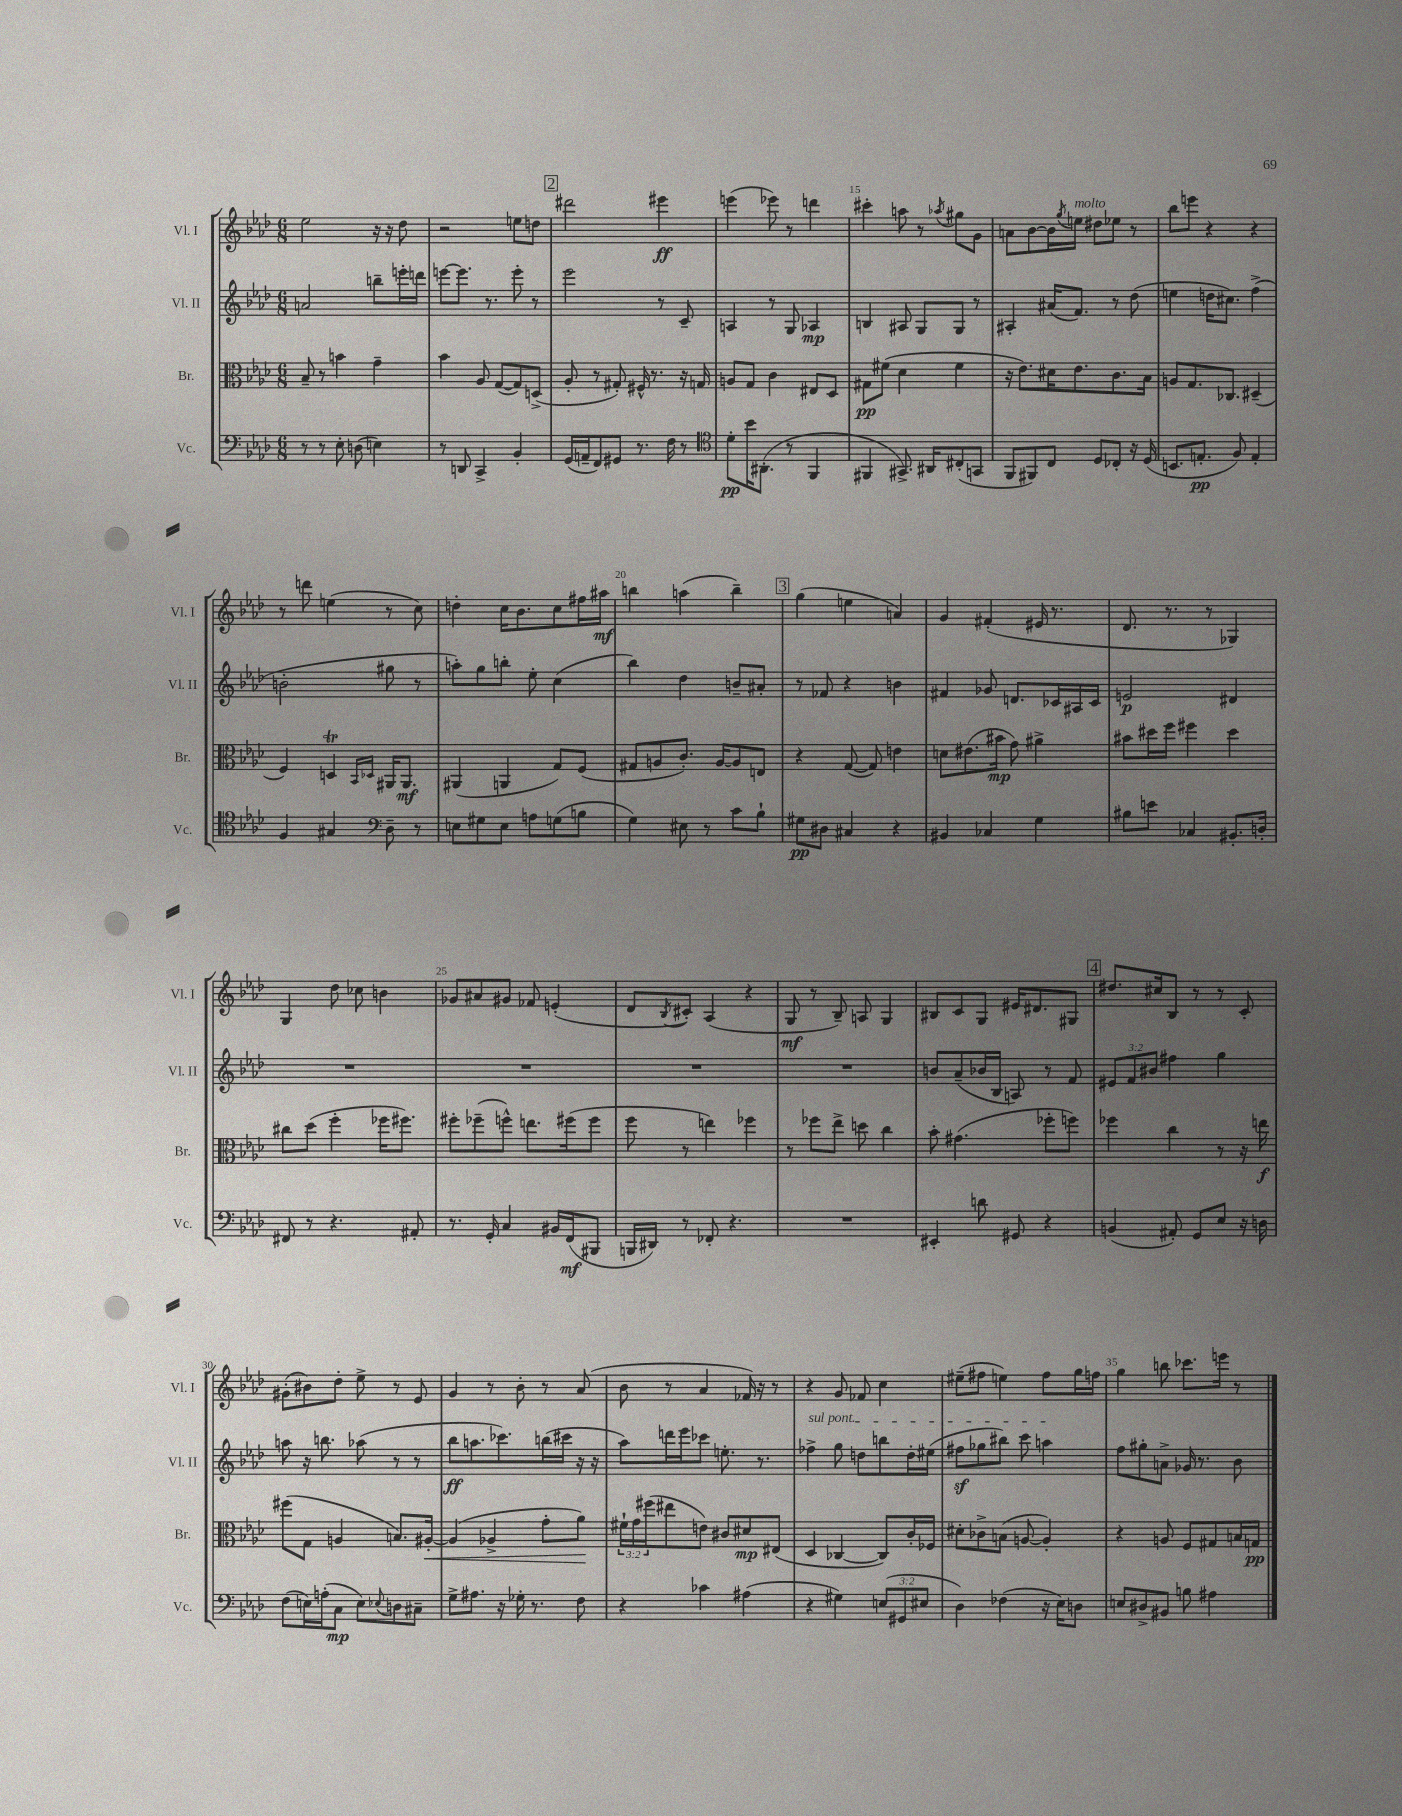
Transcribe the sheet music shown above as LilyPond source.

<<
\new StaffGroup <<
\new Staff = "s0" \with { instrumentName = "Vl. I" shortInstrumentName = "Vl. I" } {
    \clef treble \key aes \major \numericTimeSignature \time 6/8
    ees''2 r16 r16 des''8 |
    r2 e''8 d''8 |
    \mark \markup { \box "2" } dis'''2 eis'''4\ff |
    e'''4( ees'''8) r8 d'''4 |
    cis'''4-. a''8 r8 \acciaccatura { aes''8 } gis''8 g'8 |
    a'8 bes'8~ bes'16 \acciaccatura { g''8 } e''16^\markup { \italic "molto" } dis''8 ees''8 r8 |
    bes''8 e'''8 r4 r4 |
    r8 d'''8 e''4( r8 c''8) |
    d''4-. c''16 bes'8. c''8 fis''16 ais''16\mf |
    b''4 a''4( b''4--) |
    \mark \markup { \box "3" } g''4( e''4 a'4) |
    g'4 fis'4-.( eis'16 r8. |
    des'8. r8. r8 ges4) |
    g4 des''8 ces''8 b'4 |
    ges'8 ais'8 gis'8 fes'8 e'4-.( |
    des'8 \acciaccatura { bes8 } cis'8-.) aes4( r4 |
    g8\mf r8 bes8--) a8 g4 |
    bis8 c'8 g8 eis'16 dis'8. gis8 |
    \mark \markup { \box "4" } dis''8. cis''16 bes8 r8 r8 c'8-. |
    gis'8-.( bis'8) des''8-. ees''8-> r8 ees'8 |
    g'4 r8 bes'8-. r8 aes'8( |
    bes'8 r8 aes'4 fes'16) r16 r8 |
    r4 g'8 fes'8 c''4 |
    eis''8--( fis''8 e''4) fis''8 g''16 f''16 |
    g''4 b''8 ces'''8. e'''16 r8 \bar "|." |
}
\new Staff = "s1" \with { instrumentName = "Vl. II" shortInstrumentName = "Vl. II" } {
    \clef treble \key aes \major \numericTimeSignature \time 6/8 \override Staff.TupletNumber.text = #tuplet-number::calc-fraction-text
    a'2 b''8-- e'''16-. d'''16 |
    e'''8~ e'''8. r8. e'''8-. r8 |
    \mark \markup { \box "2" } ees'''2 r8 c'8-- |
    a4 r8 g8 aes4\mp |
    b4 ais8 g8 g8 r8 |
    ais4-. ais'16( f'8.) r8 des''8( |
    e''4 d''16 cis''8.) f''4->( |
    b'2-. gis''8 r8 |
    a''8-.) g''8 b''8-. ees''8-. c''4( |
    bes''4) des''4 b'8-- ais'8-. |
    \mark \markup { \box "3" } r8 fes'8 r4 b'4 |
    fis'4 ges'8 d'8. ces'16 ais16 ces'16 |
    e'2\p dis'4 |
    R2. |
    R2. |
    R2. |
    R2. |
    b'8 aes'8--( bes'16 bes16 a8) r8 f'8 |
    \mark \markup { \box "4" } \tuplet 3/2 { eis'8 f'8 bis'8 } fis''4 g''4 |
    a''8 r16 b''8. aes''8( r8 r8 |
    bes''8\ff a''8. ces'''8.) b''16( cis'''16 r16 r16 |
    aes''8) d'''16 ees'''16 ces'''8 e''8.-. r8. |
    \once \override TextSpanner.bound-details.left.text = \markup { \italic "sul pont." } fes''4->\startTextSpan g''8 d''8 b''8 d''16-. eis''16( |
    fis''8\sf ges''8 bis''8) c'''8 a''4\stopTextSpan |
    f''8 gis''8-. a'8-> ges'16 r8. bes'8 \bar "|." |
}
\new Staff = "s2" \with { instrumentName = "Br." shortInstrumentName = "Br." } {
    \clef alto \key aes \major \numericTimeSignature \time 6/8 \override Staff.TupletNumber.text = #tuplet-number::calc-fraction-text
    bes8-- r8 b'4 g'4-- |
    bes'4 aes8 g8~( g8) d8->( |
    \mark \markup { \box "2" } aes8-. r8 gis8-.) fis16-^ r8. r16 g16 |
    a8 g8 c'4 eis8 des8 |
    gis8\pp fis'8( des'4 fis'4 |
    r16 ees'8.) dis'16 ees'8. c'8. bes16 |
    a8 g8. ces8. dis4--( |
    f4) d4\trill \grace { bes,16 des16 } ais,16 ais,8.\mf |
    ais,4( a,4 g8) f8( |
    gis8 a8 c'8.-.) a16~ a8 e8 |
    \mark \markup { \box "3" } r4 g8~( g8) e'4 |
    d'8 eis'8.( bis'16\mp g'8) ais'4-> |
    bis'8 dis''16 f''16 fis''4 dis''4 |
    cis''8 des''8( f''4-. fes''16 fis''8.) |
    fis''8-. fes''8--( f''8-^) e''8. fis''16( fis''8 |
    f''8 r8 e''4) fes''4 |
    r8 fes''8 ees''8-> d''8 c''4 |
    bes'8-. gis'4.( fes''8-. f''8) |
    \mark \markup { \box "4" } fes''4 c''4 r8 r16 e''16\f |
    fis''8( g8 a4 b8.) ais16~-.\< |
    ais4( aes4-> g'8-. aes'8\!) |
    \tuplet 3/2 { fis'16-! g'16 fis''16( } eis''8 e'8) cis'8 dis'8\mp eis8( |
    des4 ces4~ ces8) c'16-. fes16 |
    dis'8-. ces'8-> b8( a8~ a4-.) |
    r4 a8 f8 gis8 b16 g16\pp \bar "|." |
}
\new Staff = "s3" \with { instrumentName = "Vc." shortInstrumentName = "Vc." } {
    \clef bass \key aes \major \numericTimeSignature \time 6/8 \override Staff.TupletNumber.text = #tuplet-number::calc-fraction-text
    r8 r8 ees8-. d8( e4) |
    r8 d,8 c,4-> bes,4-. |
    \mark \markup { \box "2" } g,16( a,16-- f,8) gis,8 r8. f16 r8 |
    \clef tenor des'8-.\pp bes'16 ais,8.-.( r8 f,4 |
    fis,4 gis,8.->) ais,16 cis8-.( g,8 |
    f,8 fis,8) c8 des8 ces8-. r16 des16( |
    b,8. e8.-.\pp f8) e4-. |
    f4 gis4 \clef bass des8-- r8 |
    e8 gis8 e8 a8 g8( b8 |
    g4) eis8 r8 c'8 bes8-! |
    \mark \markup { \box "3" } gis8\pp dis8 cis4 r4 |
    bis,4 ces4 g4 |
    bis8 e'8 ces4 bis,8.-. d16-. |
    fis,8 r8 r4. ais,8-. |
    r8. g,16-. c4 bis,16 f,16\mf( bis,,8 |
    b,,16 dis,16) r8 fes,8-. r4. |
    R2. |
    eis,4-. d'8 gis,8 r4 |
    \mark \markup { \box "4" } b,4( ais,8-.) g,8 ees8 r16 d16 |
    f8( e16) a16-.( c8\mp e8) \appoggiatura { ees8 } d8 cis8-- |
    g8-> ais8. r16 ges16-. r8. f8 |
    r4 ces'4 ais4( |
    r4 gis4) \tuplet 3/2 { e8( gis,8 eis8 } |
    des4) fes4( r16 ees16) d8 |
    e8 dis8-> bis,8 b8 ais4 \bar "|." |
}
>>
>>
\layout { \context { \Score currentBarNumber = #11 \override BarNumber.break-visibility = ##(#f #t #t) barNumberVisibility = #(every-nth-bar-number-visible 5) } }
